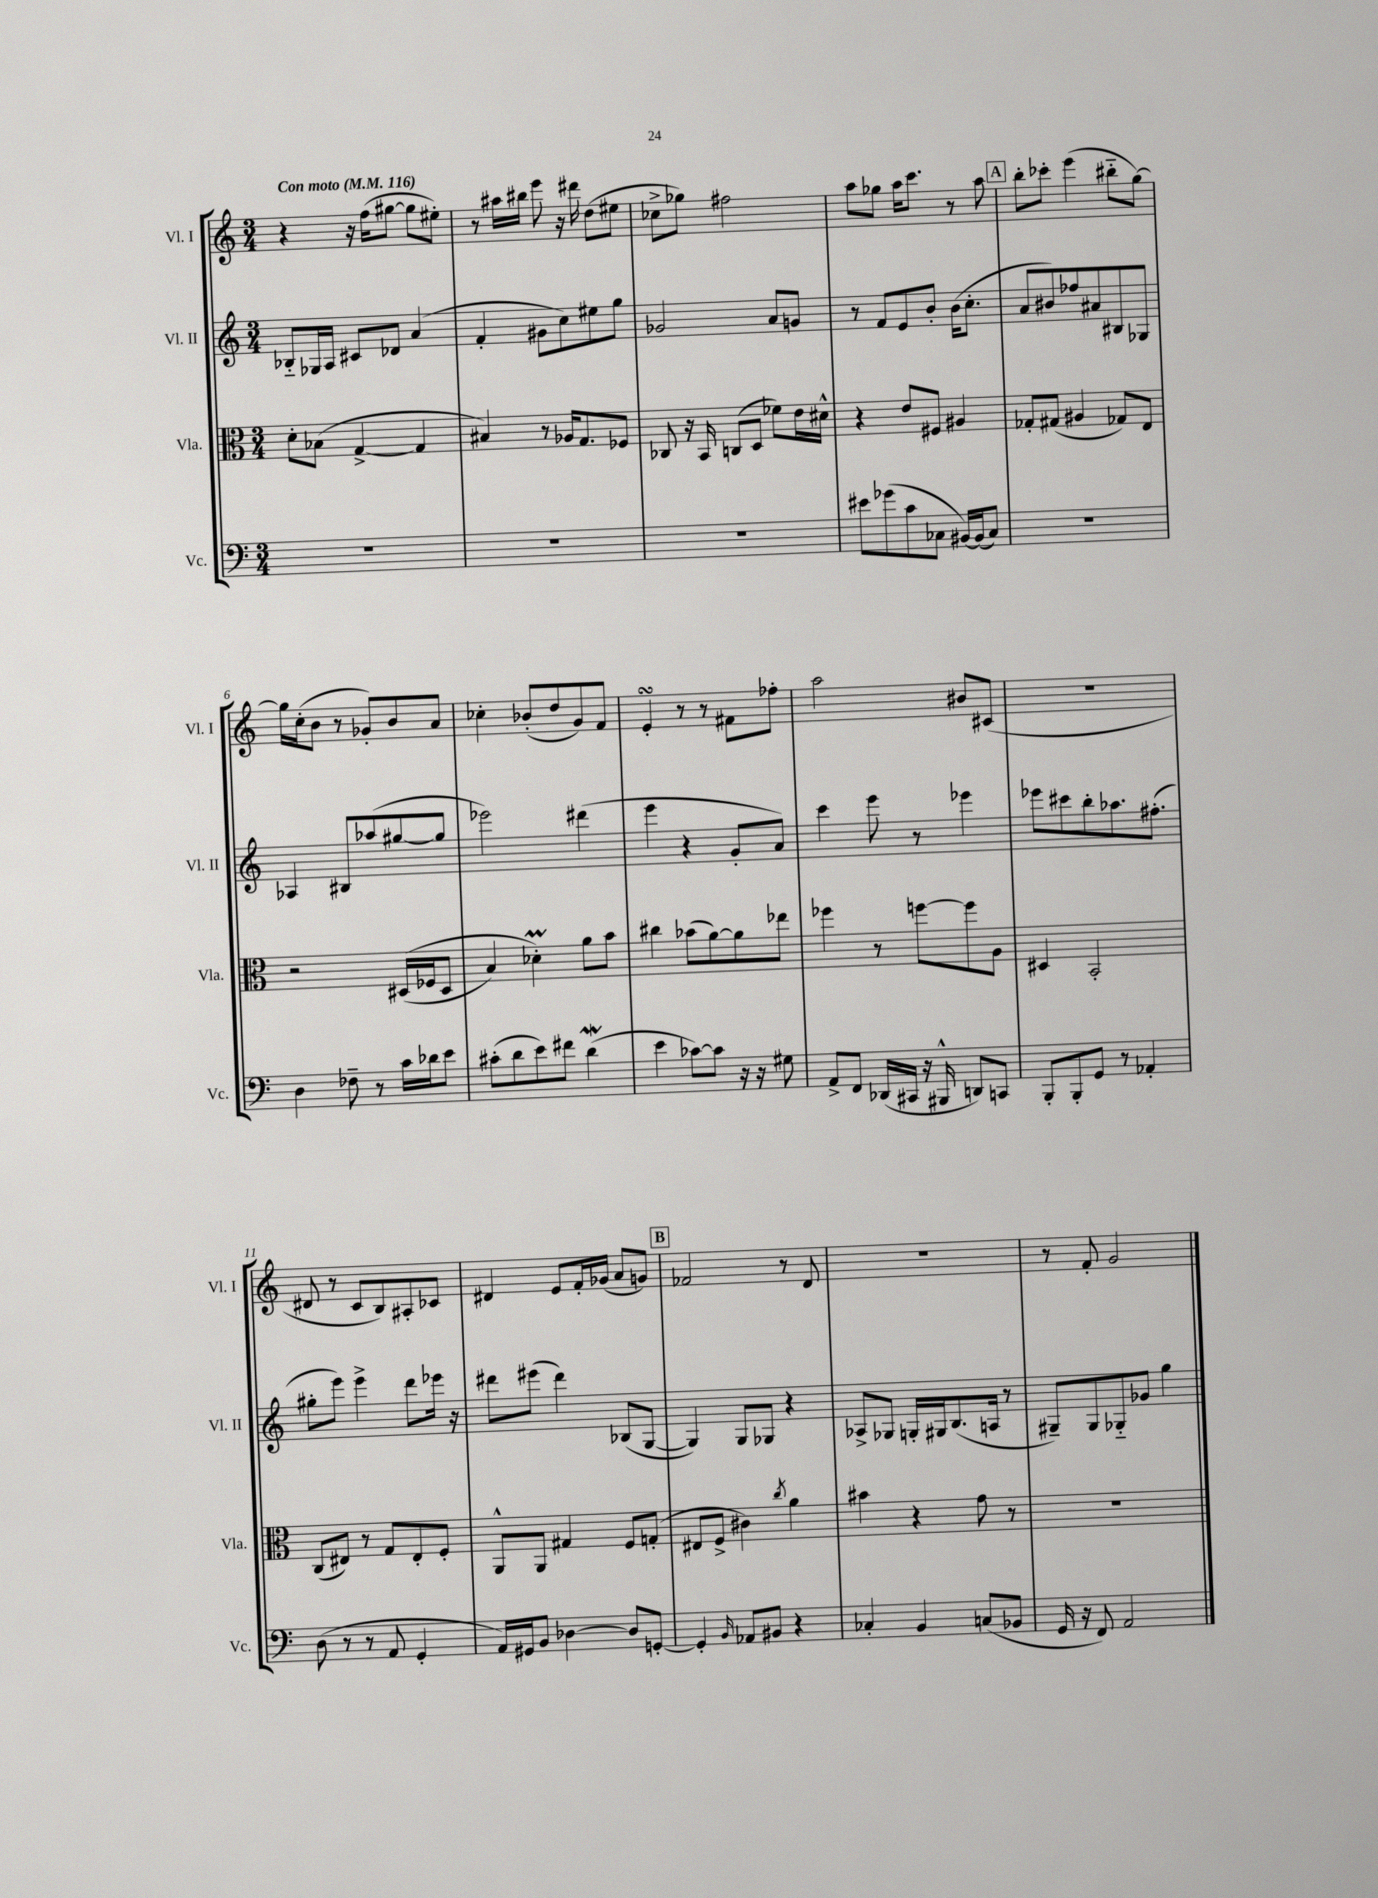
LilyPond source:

<<
\new StaffGroup <<
\new Staff = "s0" \with { instrumentName = "Vl. I" shortInstrumentName = "Vl. I" } {
    \clef treble \key c \major \numericTimeSignature \time 3/4 \tempo "Con moto" 4 = 116
    r4 r16 f''16( gis''8~ gis''8 eis''8-.) |
    r8 ais''16 bis''16 e'''8 r16 dis'''16 d''8( eis''8 |
    ces''8-> ges''8) fis''2 |
    a''8 ges''8 a''16 c'''8. r8 a''8 |
    \mark \markup { \box "A" } b''8-. ces'''8-. e'''4( bis''8-_ g''8~) |
    g''16 c''16-.( b'8 r8 ges'8-.) b'8 a'8 |
    ces''4-. bes'8-.( d''8 g'8) f'8 |
    e'4-.\turn r8 r8 fis'8 fes''8-. |
    a''2 bis'8 cis'8( |
    R2. |
    dis'8 r8 c'8 b8) ais8-. ces'8 |
    dis'4 e'8 f'16-. ges'16( a'8 g'8) |
    \mark \markup { \box "B" } fes'2 r8 d'8 |
    R2. |
    r8 f'8-. g'2 \bar "|." |
}
\new Staff = "s1" \with { instrumentName = "Vl. II" shortInstrumentName = "Vl. II" } {
    \clef treble \key c \major \numericTimeSignature \time 3/4
    bes8-_ ges16 a16 cis'8 des'8 a'4( |
    f'4-. gis'8 c''8) eis''8 g''8 |
    ges'2 a'8 g'8 |
    r8 f'8 e'8 b'8-. b'16( c''8.-. |
    \mark \markup { \box "A" } a'8 bis'8) fes''8 ais'8 bis8 ges8 |
    aes4 bis8 aes''8( gis''8~ gis''8 |
    ees'''2) dis'''4( |
    e'''4 r4 g'8-. a'8) |
    c'''4 e'''8 r8 ees'''4 |
    ees'''8 cis'''8 b''8-. aes''8. fis''8.-.( |
    gis''8-. e'''8) e'''4-> d'''8 ees'''16 r16 |
    dis'''8 eis'''8( dis'''4) bes8( g8~ |
    \mark \markup { \box "B" } g4) g8 ges8 r4 |
    aes8-> ges8 g16-. gis16 b8.( a16 r8 |
    gis8--) gis8 ges8-_ ges'8 g''4 \bar "|." |
}
\new Staff = "s2" \with { instrumentName = "Vla." shortInstrumentName = "Vla." } {
    \clef alto \key c \major \numericTimeSignature \time 3/4
    d'8-. bes8( g4~-> g4 |
    bis4) r8 aes16 g8. fes8 |
    ces8 r16 b,16 c8( d8 fes'8) e'16 dis'16-^ |
    r4 e'8 fis8 ais4 |
    \mark \markup { \box "A" } ges8-. gis8( ais4 ges8) e8 |
    r2 dis16(\( fes16 dis8 |
    b4) des'4-.\prall\) a'8 b'8 |
    cis''4 bes'8( a'8~) a'8 ees''8 |
    fes''4 r8 f''8~ f''8 a8 |
    dis4 b,2-. |
    c8( eis8) r8 g8 eis8-. f8-. |
    a,8-^ a,8 gis4 f8 g8-.( |
    \mark \markup { \box "B" } eis8 f8-> cis'4) \acciaccatura { c''8 } a'4 |
    bis'4 r4 g'8 r8 |
    R2. \bar "|." |
}
\new Staff = "s3" \with { instrumentName = "Vc." shortInstrumentName = "Vc." } {
    \clef bass \key c \major \numericTimeSignature \time 3/4
    R2. |
    R2. |
    R2. |
    eis'8 ges'8( c'8 ces8 bis,16~) bis,16( ces8) |
    \mark \markup { \box "A" } R2. |
    d4 fes8-- r8 c'16 des'16 e'8 |
    cis'8-.( d'8 e'8) fis'8 d'4\mordent( |
    e'4 ces'8~) ces'8 r16 r16 gis8 |
    a,8-> f,8 des,16( cis,16 r16 bis,,16-^ d,8) c,8 |
    b,,8-. b,,8-. g,8 r8 aes,4-. |
    d8( r8 r8 a,8 g,4-. |
    a,16) gis,16 b,8 des4~ des8 g,8~-. |
    \mark \markup { \box "B" } g,4-. \grace { b,16 } aes,8 bis,8 r4 |
    ces4-. b,4 c8( bes,8 |
    g,16 r16 f,8) a,2 \bar "|." |
}
>>
>>
